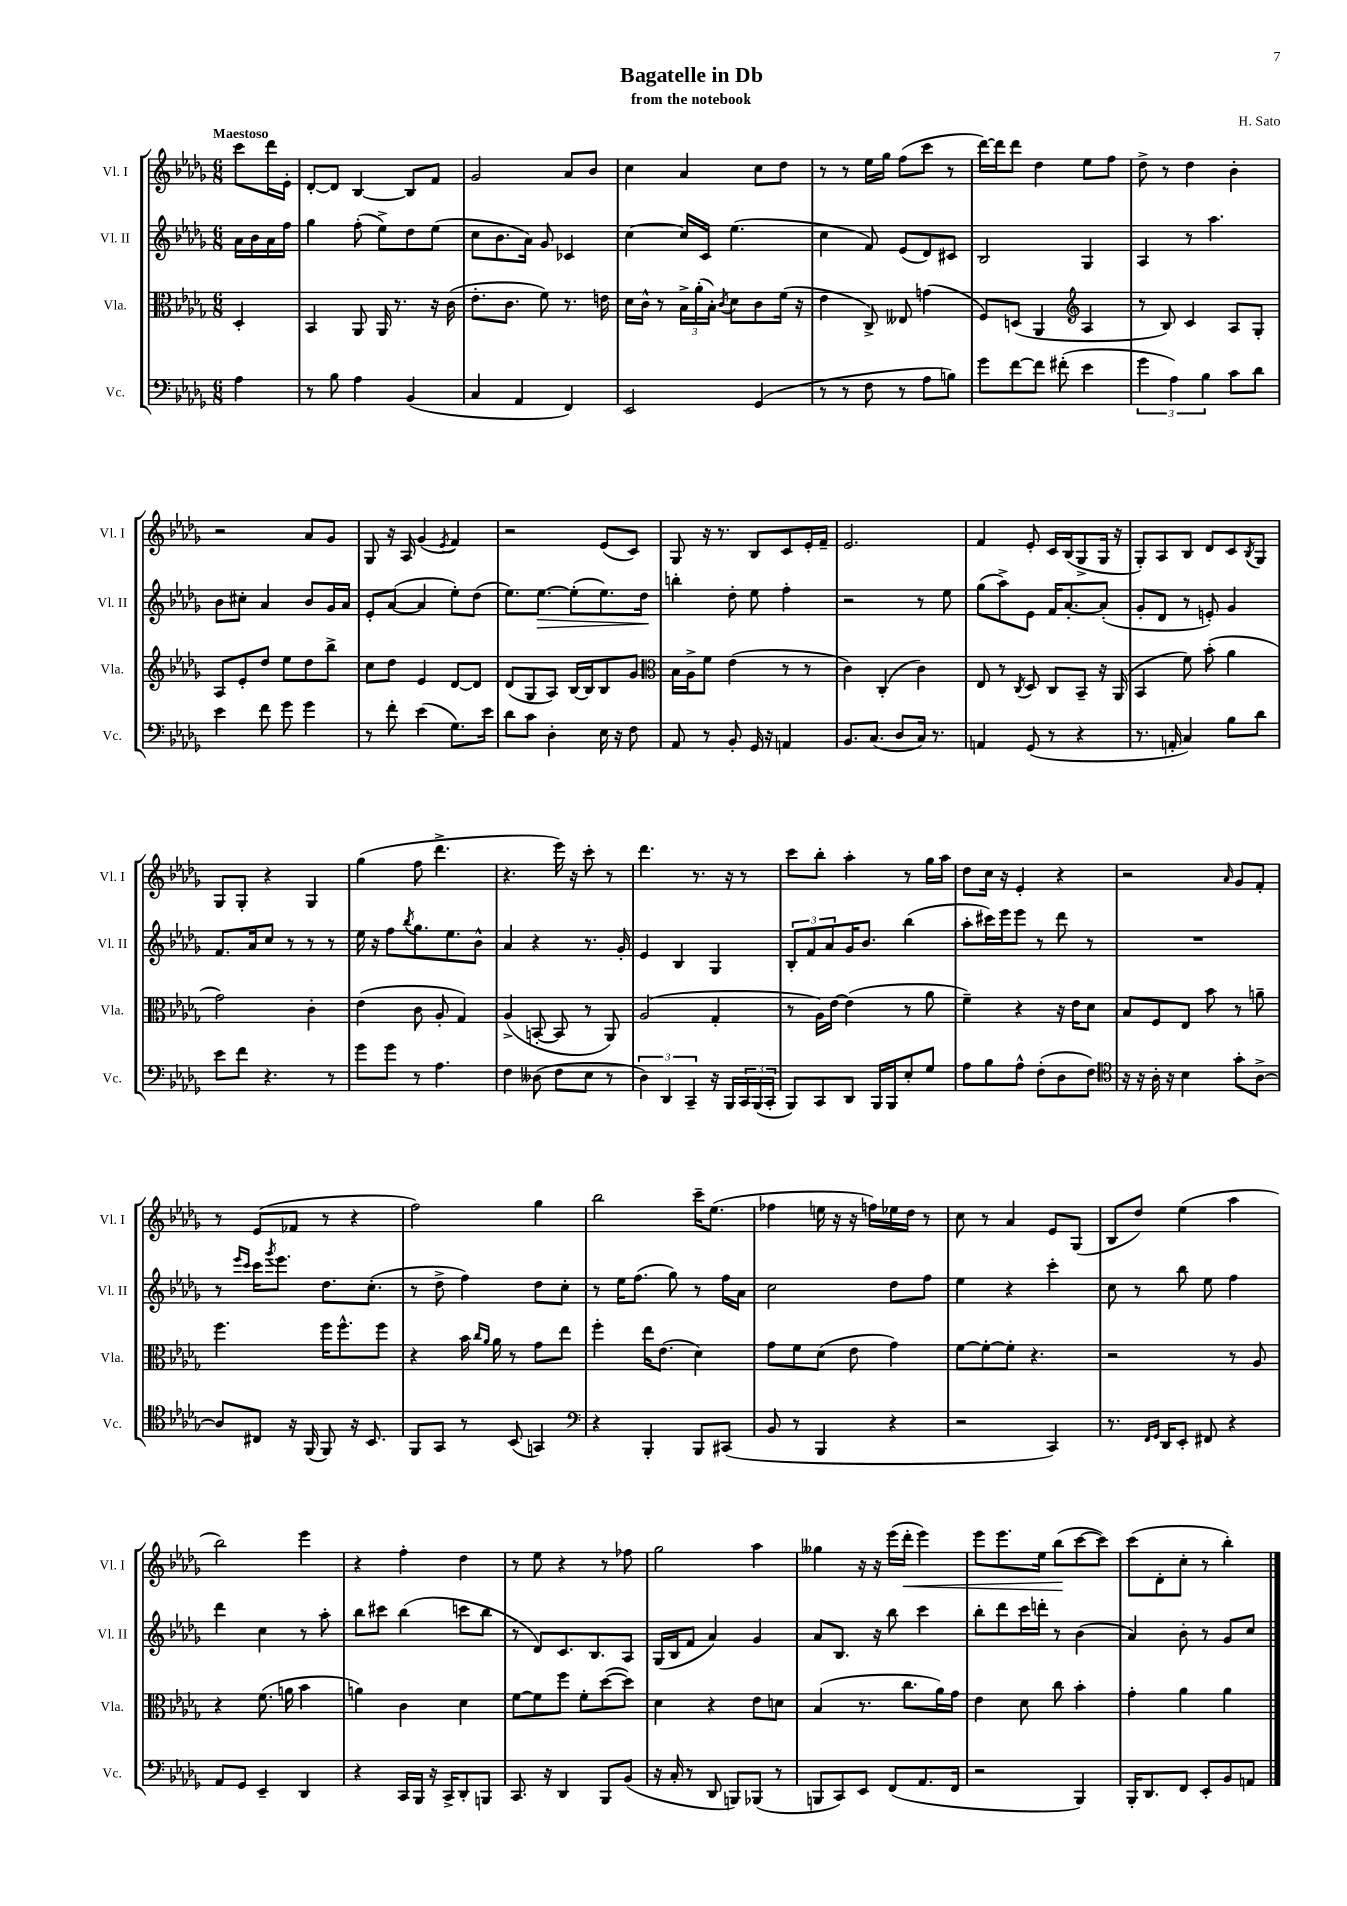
\header { title = "Bagatelle in Db" composer = "H. Sato" subtitle = "from the notebook" }
<<
\new StaffGroup <<
\new Staff = "s0" \with { instrumentName = "Vl. I" shortInstrumentName = "Vl. I" } {
    \clef treble \key des \major \numericTimeSignature \time 6/8 \partial 4 \tempo "Maestoso"
    c'''8 des'''16 ees'16-. |
    des'8~-. des'8 bes4~ bes8 f'8 |
    ges'2 aes'8 bes'8 |
    c''4 aes'4 c''8 des''8 |
    r8 r8 ees''16 ges''16 f''8( c'''8 r8 |
    des'''16~) des'''16 des'''8 des''4 ees''8 f''8 |
    des''8-> r8 des''4 bes'4-. |
    r2 aes'8 ges'8 |
    ges8 r16 aes16 ges'4( \acciaccatura { ees'8 } f'4) |
    r2 ees'8( c'8) |
    ges8 r16 r8. bes8 c'8 ees'16-. f'16-- |
    ees'2. |
    f'4 ees'8-. c'16 bes16( ges8-> ges16 r16 |
    ges8-.) aes8 bes8 des'8 c'8 \acciaccatura { bes8 } ges8 |
    ges8 ges8-. r4 ges4 |
    ges''4( f''8 des'''4.-> |
    r4. ees'''16) r16 c'''8-. r8 |
    des'''4. r8. r16 r8 |
    c'''8 bes''8-. aes''4-. r8 ges''16 aes''16 |
    des''8 c''16 r16 ees'4-. r4 |
    r2 \grace { aes'16 } ges'8 f'8-. |
    r8 ees'8( fes'8 r8 r4 |
    f''2) ges''4 |
    bes''2 c'''16-- ees''8.( |
    fes''4 e''16 r16 r16 f''16) ees''16 des''16 r8 |
    c''8 r8 aes'4 ees'8 ges8( |
    bes8 des''8) ees''4( aes''4 |
    bes''2) ees'''4 |
    r4 f''4-. des''4 |
    r8 ees''8 r4 r8 fes''8 |
    ges''2 aes''4 |
    geses''4 r16 r16 ees'''16( des'''16-.\< ees'''4) |
    ees'''8 ees'''8. ees''16 bes''8\!( c'''8~ c'''8) |
    c'''8( des'8-. c''8-. r8 bes''4-.) \bar "|." |
}
\new Staff = "s1" \with { instrumentName = "Vl. II" shortInstrumentName = "Vl. II" } {
    \clef treble \key des \major \numericTimeSignature \time 6/8 \partial 4
    aes'16 bes'16 aes'16 f''16 |
    ges''4 f''8-.( ees''8->) des''8 ees''8( |
    c''8 bes'8. aes'16) ges'8 ces'4 |
    c''4~ c''16 c'16 ees''4.( |
    c''4 f'8) ees'8( des'8) cis'8 |
    bes2 ges4 |
    aes4 r8 aes''4. |
    bes'8 cis''8-. aes'4 bes'8 ges'16 aes'16 |
    ees'8-. aes'8~( aes'4 ees''8-.) des''8( |
    ees''8.) ees''8.~\> ees''8-.( ees''8.) des''16\! |
    b''4-. des''8-. ees''8 f''4-. |
    r2 r8 ees''8 |
    ges''8( aes''8->) ees'8 f'16 aes'8.~-. aes'8-.( |
    ges'8-. des'8 r8 e'8-.) ges'4 |
    f'8. aes'16 c''8 r8 r8 r8 |
    ees''16 r16 f''8 \acciaccatura { bes''8 } ges''8. ees''8. bes'8-^ |
    aes'4 r4 r8. ges'16-. |
    ees'4 bes4 ges4 |
    \tuplet 3/2 { bes8-. f'8 aes'8 } ges'16 bes'8. bes''4( |
    aes''8-. cis'''16) ees'''16 ees'''8 r8 des'''8 r8 |
    R2. |
    r8 \grace { ees'''16 c'''16 } c'''16 \acciaccatura { ges'''8 } ees'''8. des''8. c''8.-.( |
    r8 des''8-> f''4) des''8 c''8-. |
    r8 ees''16 f''8.( ges''8) r8 f''16 aes'16 |
    c''2 des''8 f''8 |
    ees''4 r4 c'''4-. |
    c''8 r8 bes''8 ees''8 f''4 |
    des'''4 c''4 r8 aes''8-. |
    bes''8 cis'''8 bes''4( c'''8 bes''8 |
    r8 des'8) c'8. bes8. aes8 |
    ges16( bes16 f'8 aes'4) ges'4 |
    aes'8 bes8. r16 bes''8 c'''4 |
    bes''8-. des'''8 c'''16 d'''16-. r8 bes'4( |
    aes'4) bes'8-. r8 ges'8 c''8 \bar "|." |
}
\new Staff = "s2" \with { instrumentName = "Vla." shortInstrumentName = "Vla." } {
    \clef alto \key des \major \numericTimeSignature \time 6/8 \partial 4
    des4-. |
    bes,4 aes,8 aes,16 r8. r16 c'16( |
    ees'8.-. c'8. f'8) r8. e'16 |
    des'16 c'16-^ r8 \tuplet 3/2 { bes16-> aes'16-.( bes16-.) } \acciaccatura { c'8 } des'8 c'8 f'16( r16 |
    ees'4 c8->) eeses8 g'4( |
    f8) d8( aes,4 \clef treble aes4 |
    r8 bes8) c'4 aes8 ges8-. |
    aes8 ees'8-. des''8 ees''8 des''8 bes''8-> |
    c''8 des''8 ees'4 des'8~ des'8 |
    des'8( ges8 aes8) bes16~ bes16 bes8 ges'8 |
    \clef alto bes16 aes16-> f'8 ees'4( r8 r8 |
    c'4) c4-.( c'4) |
    ees8 r8 \acciaccatura { c8 } des8 c8 bes,8-- r16 aes,16( |
    bes,4 f'8) bes'8-.( aes'4 |
    ges'2) c'4-. |
    ees'4( c'8 aes8-. ges4) |
    aes4->( b,8~-. b,8 r8 aes,8) |
    aes2( ges4-. |
    r8 aes16) ees'16~ ees'4( r8 aes'8 |
    f'4--) r4 r16 ees'16 des'8 |
    bes8 f8 ees8 bes'8 r8 a'8-- |
    f''4. f''16 f''8.-^ f''8 |
    r4 bes'16 \grace { c''16 aes'16 } aes'16 r8 ges'8 ees''8 |
    f''4-. ees''16 ees'8.( des'4) |
    ges'8 f'8 des'8( ees'8 ges'4) |
    f'8~ f'8~-. f'8-. r4. |
    r2 r8 aes8 |
    r4 f'8.( a'16 bes'4 |
    a'4) c'4 des'4 |
    f'8~ f'8 f''8 f'8-. des''8~( des''8) |
    des'4 r4 ees'8 d'8 |
    bes4( r8. c''8. aes'16) ges'16 |
    ees'4 des'8 c''8 bes'4-. |
    ges'4-. aes'4 aes'4 \bar "|." |
}
\new Staff = "s3" \with { instrumentName = "Vc." shortInstrumentName = "Vc." } {
    \clef bass \key des \major \numericTimeSignature \time 6/8 \partial 4
    aes4 |
    r8 bes8 aes4 bes,4( |
    c4 aes,4 f,4) |
    ees,2 ges,4( |
    r8 r8 f8 r8 aes8 b8) |
    ges'8 f'8~ f'8 fis'8-.( ees'4 |
    \tuplet 3/2 { ges'4 aes4) bes4 } c'8 des'8 |
    ees'4 f'8 ges'8 ges'4 |
    r8 f'8-. ees'4( ges8.) ees'16 |
    des'8 c'8 des4-. ees16 r16 f8 |
    aes,8 r8 bes,8-. ges,16 r16 a,4 |
    bes,8. c8.( des8 c16) r8. |
    a,4 ges,8( r8 r4 |
    r8. a,16-. c4) bes8 des'8 |
    ees'8 f'8 r4. r8 |
    ges'8 ges'8 r8 aes4. |
    f4 deses8( f8 ees8 r8 |
    \tuplet 3/2 { des4) des,4 c,4-- } r16 bes,,16 \tuplet 3/2 { c,16 bes,,16( c,16-. } |
    bes,,8) c,8 des,8 bes,,16 bes,,16 ees8-. ges8 |
    aes8 bes8 aes8-^ f8-.( des8 f8) |
    \clef tenor r16 r16 aes16-. r16 bes4 ges'8-. aes8~-> |
    aes8 cis8 r16 f,16( f,8) r16 bes,8. |
    f,8 ges,8 r8 bes,8( g,4) |
    \clef bass r4 bes,,4-. bes,,8 cis,8( |
    bes,8 r8 bes,,4 r4 |
    r2 c,4) |
    r8. \grace { f,16 ges,16 } des,16 ees,8-. fis,8 r4 |
    aes,8 ges,8 ees,4-- des,4 |
    r4 c,16 bes,,16 r16 c,16-> des,8-. b,,8 |
    c,8. r16 des,4 bes,,8 bes,8( |
    r16 c16-. r8 des,8 b,,8) bes,,8( r8 |
    b,,8 c,8) ees,8 f,8( aes,8. f,16 |
    r2 bes,,4) |
    bes,,16-. des,8. f,8 ees,8-. bes,8 a,8 \bar "|." |
}
>>
>>
\layout { \context { \Score \remove "Bar_number_engraver" } }
